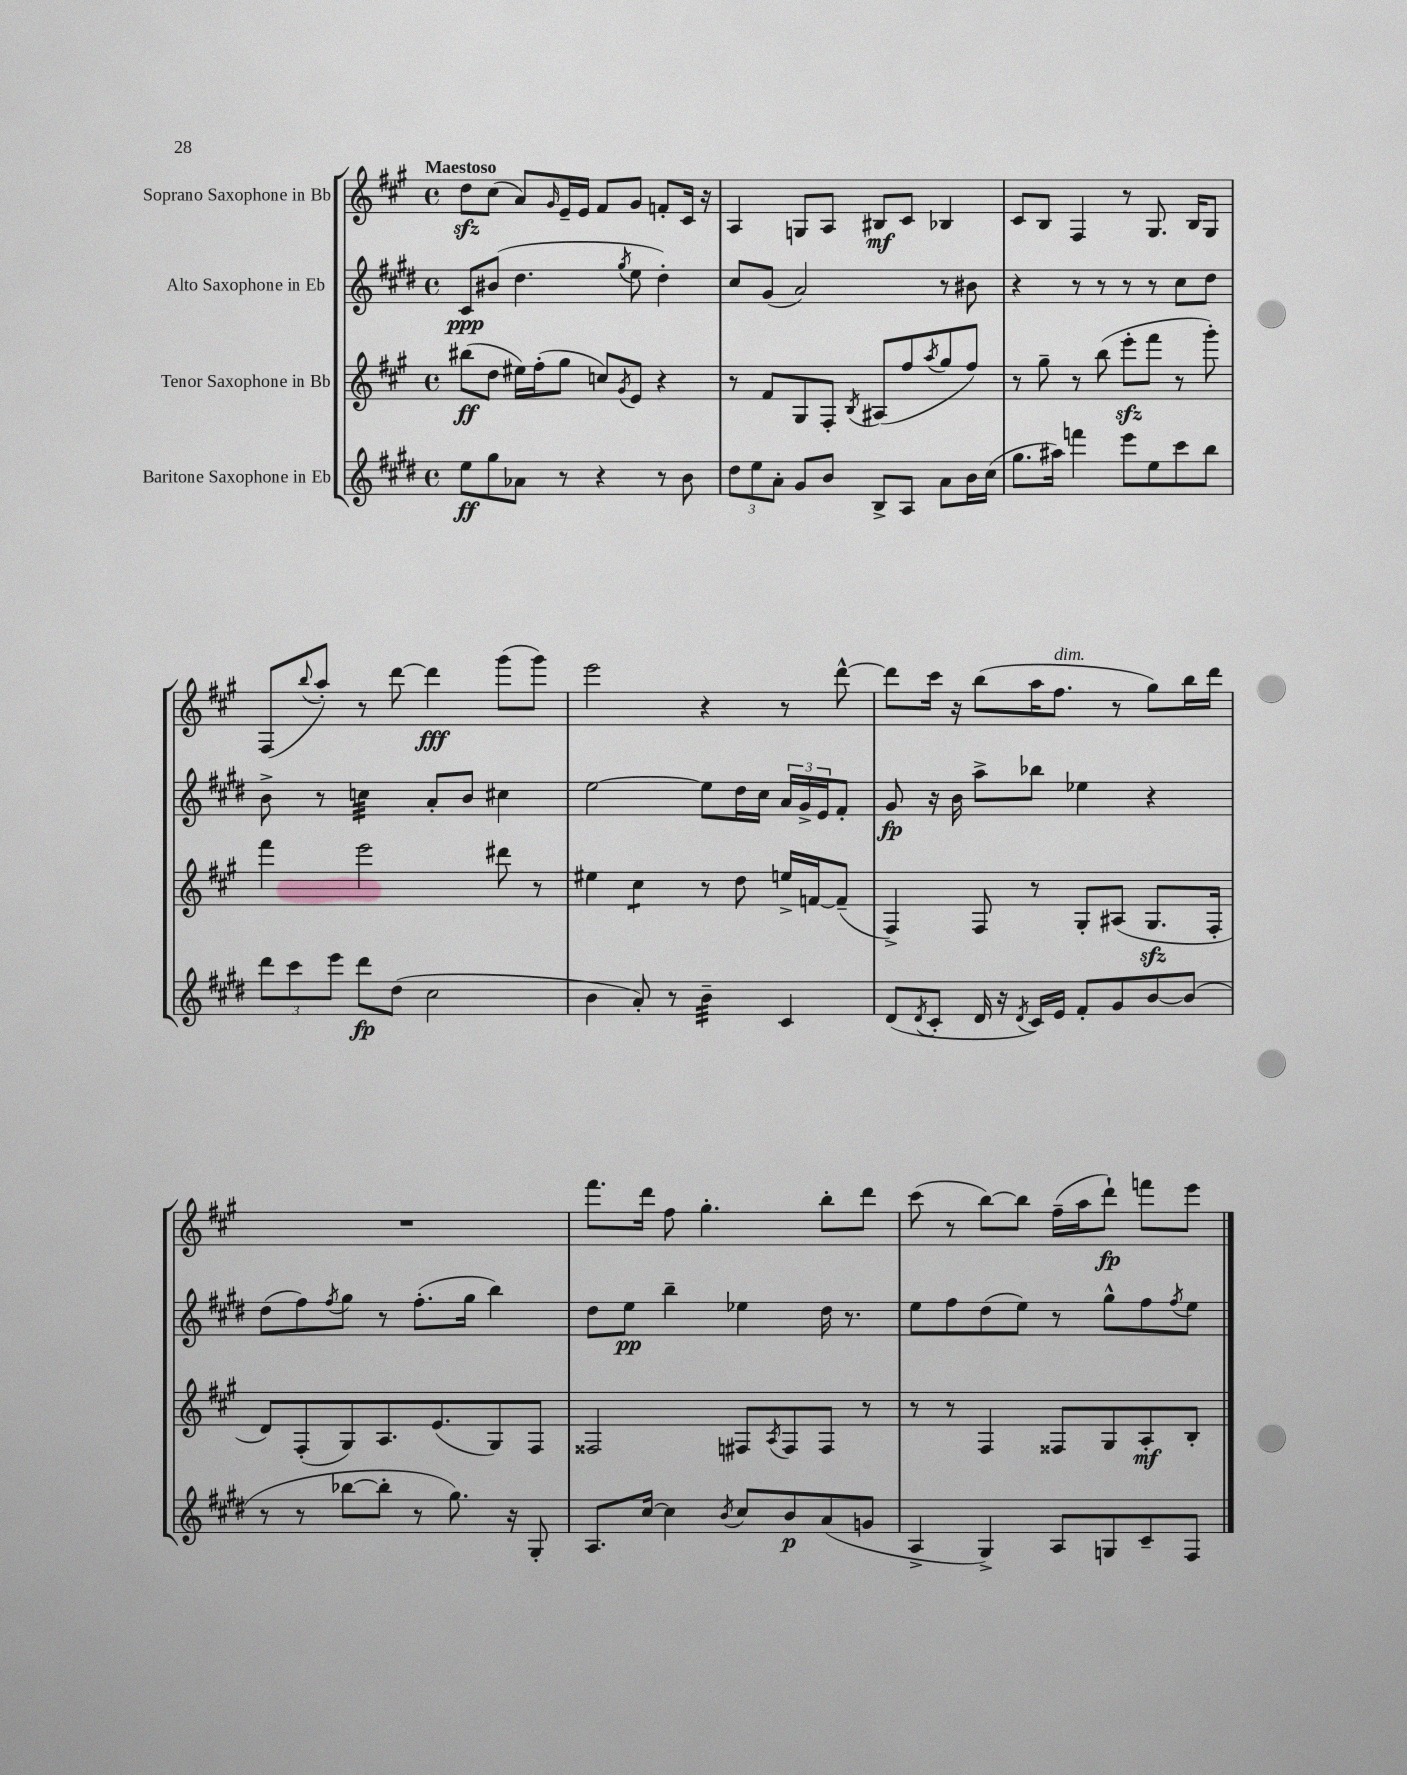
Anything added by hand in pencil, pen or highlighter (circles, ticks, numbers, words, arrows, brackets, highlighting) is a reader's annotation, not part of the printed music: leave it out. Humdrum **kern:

**kern	**kern	**kern	**kern
*staff4	*staff3	*staff2	*staff1
*clefG2	*clefG2	*clefG2	*clefG2
*k[f#c#g#d#]	*k[f#c#g#]	*k[f#c#g#d#]	*k[f#c#g#]
*M4/4	*M4/4	*M4/4	*M4/4
*met(c)	*met(c)	*met(c)	*met(c)
8ee	(8bb#	8c#	8dd
8gg#	8dd	(8b#	(8cc#
8a-	16ee#)	4.dd#	8a)
.	(16ff#'	.	.
.	.	.	16qqg#
8r	8gg#	.	16e~
.	.	.	16e
4r	8cc)	.	8f#
.	8qg#	8qgg#	.
.	8e	8ee	8g#
8r	4r	4dd#')	8f'
8b	.	.	16c#
.	.	.	16r
=	=	=	=
12dd#	8r	8cc#	4A
12ee	.	.	.
.	8f#	(8g#	.
12a'	.	.	.
8g#	8G#	2a)	8G
8b	8F#'	.	8A
.	8qB	.	.
8B^	(8A#	.	8B#
8A	8ff#	.	8c#
.	8qaa	.	.
8a	8gg#	8r	4B-
16b	8ff#)	8b#	.
(16cc#	.	.	.
=	=	=	=
8.gg#	8r	4r	8c#
.	8gg#~	.	8B
16aa#)	.	.	.
4fff	8r	8r	4F#
.	(8bb	8r	.
8eee	8eee'	8r	8r
8ee	8fff#	8r	8.G#
8ccc#	8r	8cc#	.
.	.	.	16B
8bb	8ggg#')	8dd#	8G#
=	=	=	=
12ddd#	4fff#	8b^	(8F#
12ccc#	.	.	.
.	.	.	8qqbb
.	.	8r	8aa')
12eee	.	.	.
8ddd#	2eee	4cc	8r
(8dd#	.	.	[8ddd
2cc#	.	8a'	4ddd]
.	.	8b	.
.	8ddd#	4cc#	(8ggg#
.	8r	.	8ggg#)
=	=	=	=
4b	4ee#	[2ee	2eee
8a')	4cc#	.	.
8r	.	.	.
4b~	8r	8ee]	4r
.	8dd	16dd#	.
.	.	16cc#	.
4c#	16ee^	24a	8r
.	.	24g#^	.
.	[16f	.	.
.	.	24e	.
.	(8f~]	8f#'	[8ddd^^
=	=	=	=
(8d#	4F#^)	8g#	8ddd]
8qd#	.	.	.
8c#'	.	16r	16ccc#
.	.	16b	16r
16d#	8F#	8aa^	(8bb
16r	.	.	.
8qd#	.	.	.
16c#)	8r	8bb-	16aa
16e	.	.	8.ff#
8f#'	8G#'	4ee-	.
8g#	(8A#	.	8r
[8b	8.G#	4r	8gg#)
(8b]	.	.	16bb
.	16F#'	.	16ddd
=	=	=	=
8r	8d)	(8dd#	1r
8r	(8F#'	8ff#)	.
.	.	8qff#	.
[8bb-	8G#)	8gg#	.
8bb-']	8.A	8r	.
8r	.	(8.ff#'	.
.	(8.e	.	.
8.gg#)	.	.	.
.	.	16gg#	.
.	8G#)	4bb)	.
16r	.	.	.
8G#'	8F#	.	.
=	=	=	=
8.A	2F##	8dd#	8.fff#
.	.	8ee	.
[16cc#	.	.	16ddd
4cc#]	.	4bb~	8ff#
.	.	.	4.gg#'
8qb	.	.	.
8cc#	8F#	4ee-	.
.	8qA	.	.
8b	8F#	.	.
(8a	8F#	16dd#	8bb'
.	.	8.r	.
8g	8r	.	8ddd
=	=	=	=
4A^	8r	8ee	(8ccc#
.	8r	8ff#	8r
4G#^)	4F#	(8dd#	[8bb)
.	.	8ee)	8bb]
8A	8F##	8r	(16ff#~
.	.	.	16aa
8G	8G#	8gg#^^	8ddd`)
8c#~	8A'	8ff#	8fff
.	.	8qff#	.
8F#	8B'	8ee	8eee
==	==	==	==
*-	*-	*-	*-
